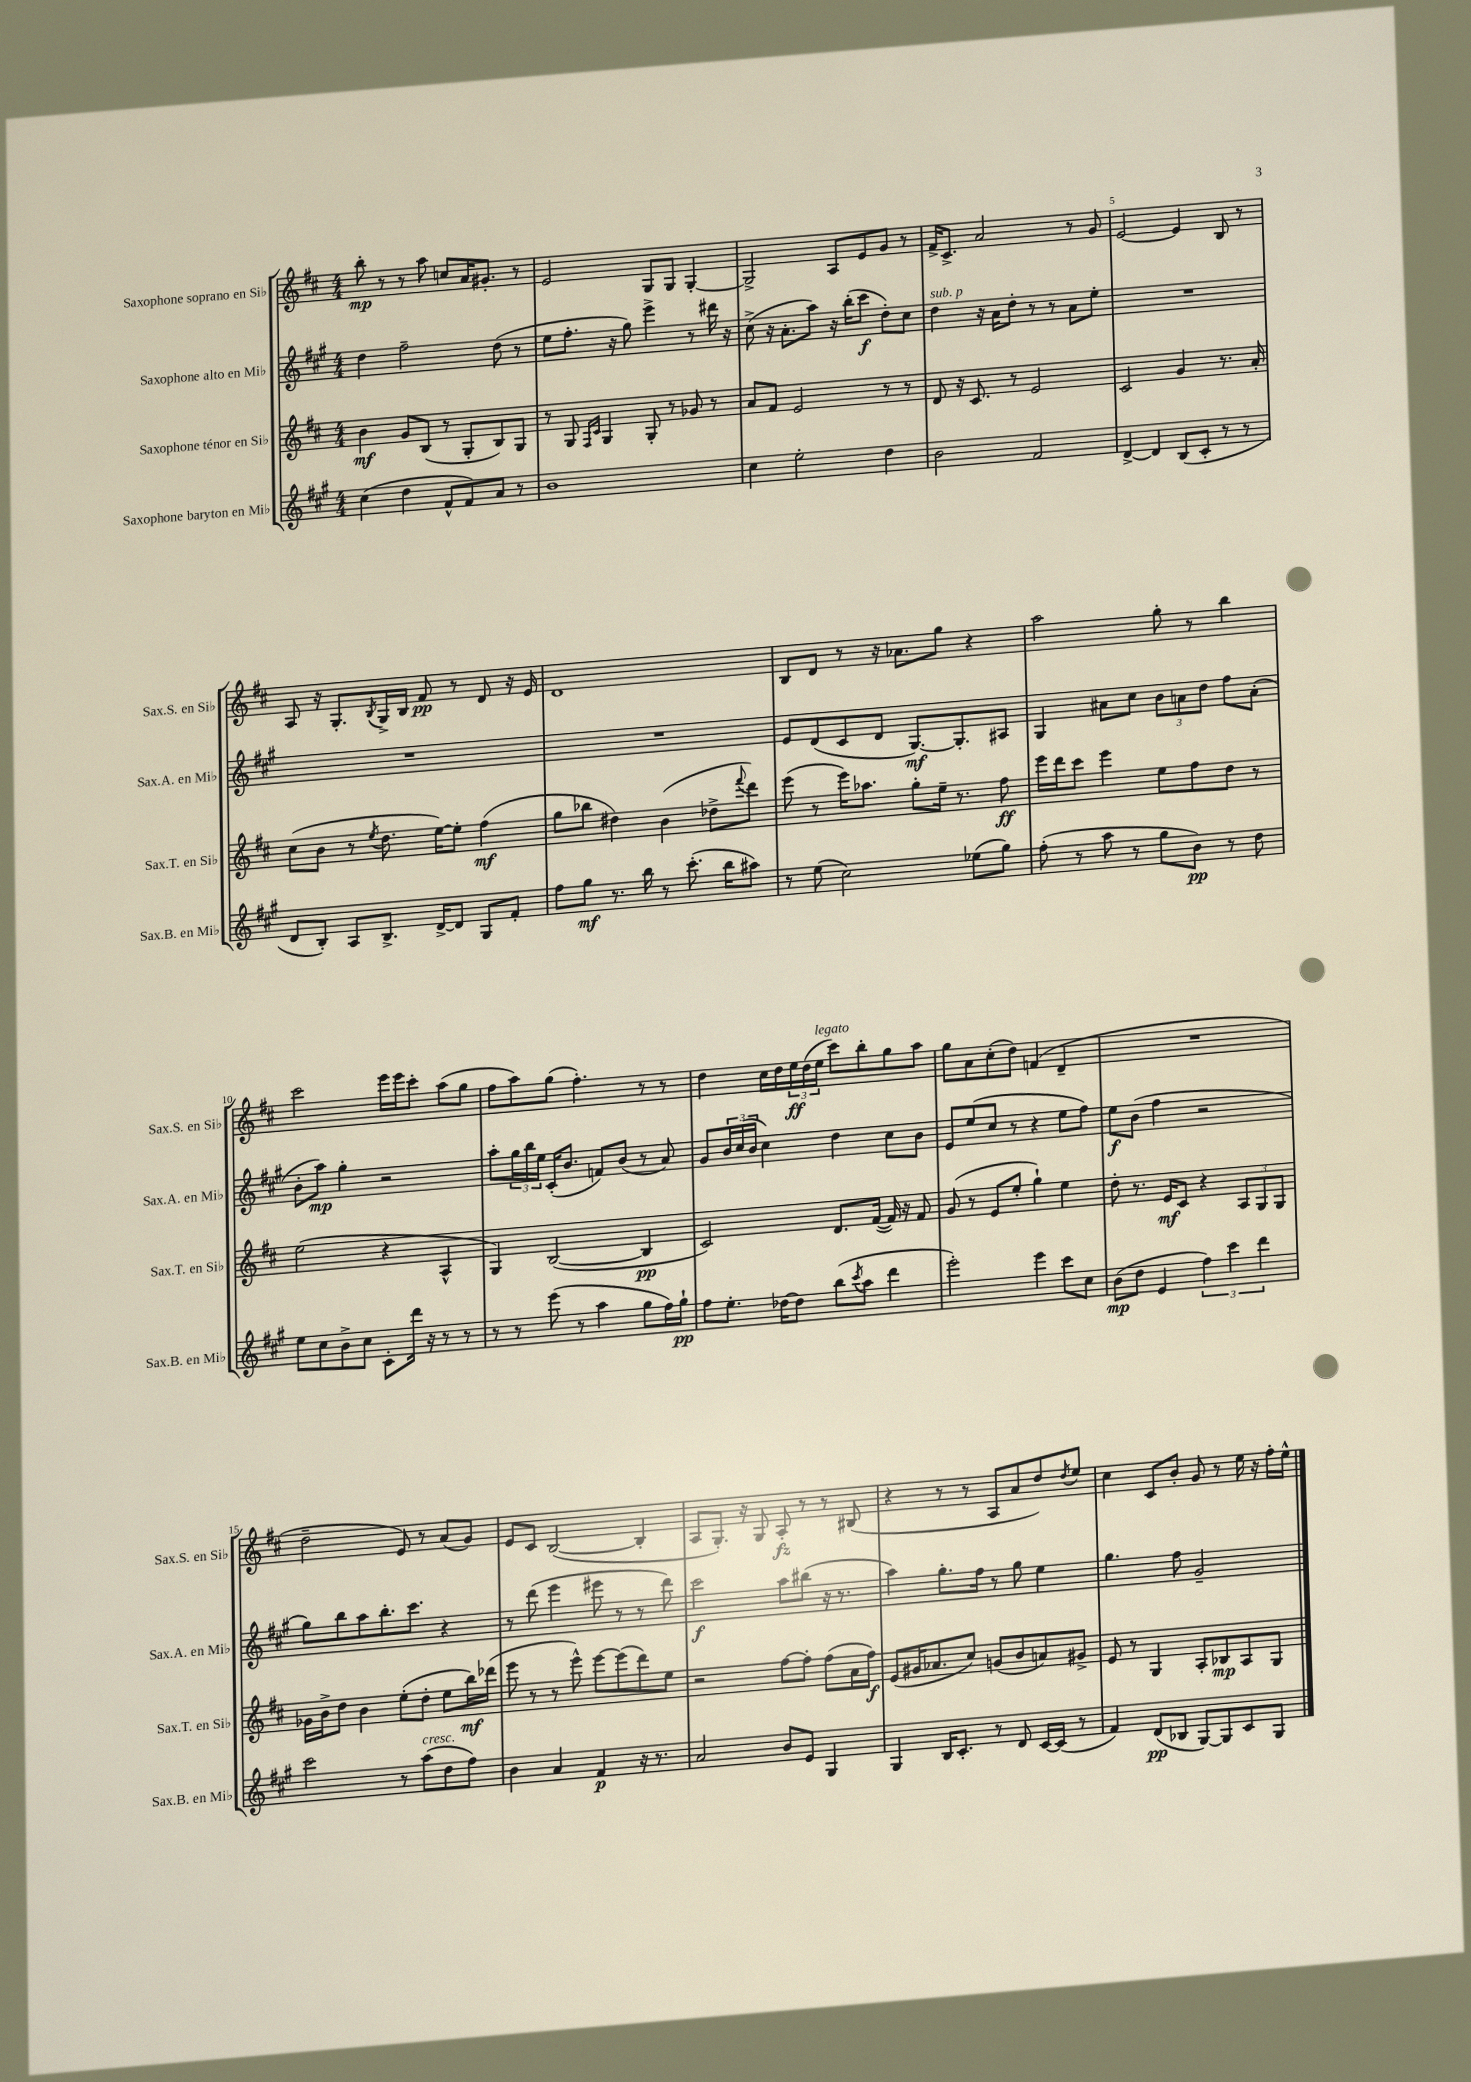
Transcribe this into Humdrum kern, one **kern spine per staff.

**kern	**kern	**kern	**kern
*staff4	*staff3	*staff2	*staff1
*clefG2	*clefG2	*clefG2	*clefG2
*k[f#c#g#]	*k[f#c#]	*k[f#c#g#]	*k[f#c#]
*M4/4	*M4/4	*M4/4	*M4/4
(4cc#	4b	4dd	8bb'
.	.	.	8r
4dd	8g	2ff#~	8r
.	(8B	.	8aa
8f#^^	8r	.	8cc
8f#)	8G'	.	16a
.	.	.	8.g#'
8a	8B)	(8dd	.
8r	8G	8r	8r
=	=	=	=
1b	8r	8ee	2e
.	8G	8.ff#'	.
.	16qqF#	.	.
.	16qqc#	.	.
.	4G	.	.
.	.	16r	.
.	.	8gg#)	.
.	8G'	4eee^	8G
.	8r	.	8G
.	8g-	8r	[4G'
.	8r	16ddd#	.
.	.	16r	.
=	=	=	=
4cc#	8a	(8cc#^	2G^]
.	8f#	16r	.
.	.	8.a'	.
2ee'	2e	.	.
.	.	8aa)	.
.	.	16r	8A
.	.	(16bb'	.
.	.	8ccc#	8e
4dd	8r	8dd')	8g
.	8r	8cc#	8r
=	=	=	=
2b	8d	4dd	16f#^
.	.	.	8.c#^
.	16r	.	.
.	8.c#	.	.
.	.	16r	2a
.	.	16a	.
.	8r	8dd'	.
2f#	2e	8r	.
.	.	8r	.
.	.	8a	8r
.	.	8ee'	8g
=	=	=	=
[4d^	2c#	1r	[2e
4d]	.	.	.
(8B	4g	.	4e]
8c#'	.	.	.
8r	8.r	.	8B
8r	.	.	8r
.	16a'	.	.
=	=	=	=
8d	(8cc#	1r	8A
8B')	8b	.	16r
.	.	.	8.G'
8A	8r	.	.
.	8qee	.	8qB
8.B^	8.dd	.	16G^
.	.	.	16B
.	.	.	8f#
[16d^	[16ee)	.	.
8d]	8ee']	.	8r
8G#	(4ff#	.	8d
8f#'	.	.	16r
.	.	.	16e
=	=	=	=
8ff#	8gg	1r	1d
8gg#	8bb-	.	.
8.r	4dd#)	.	.
16bb	.	.	.
8r	(4b	.	.
(8.ccc#'	.	.	.
.	8dd-^	.	.
16bb	.	.	.
.	8qqfff#	.	.
8aa#)	8ddd)	.	.
=	=	=	=
8r	(8eee	8e	8B
(8ee	8r	(8d	8d
2cc#)	16eee)	8c#	8r
.	8.aa-	.	.
.	.	8d	16r
.	.	.	8.a-
.	8gg'	[8.G#)	.
.	16ee~	.	8gg
.	8.r	8.G#']	.
(8ee-	.	.	4r
8gg#)	8ff#	8A#	.
=	=	=	=
(8ff#'	16eee	4G#	2aa
.	16ddd	.	.
8r	8ccc#	.	.
8aa	4eee	8a#	.
8r	.	8cc#	.
8gg#	8ee	12b	8gg'
.	.	12a	.
8b)	8ff#	.	8r
.	.	12dd	.
8r	8dd	8ff#	4bb
8dd	8r	(8a'	.
=	=	=	=
8ee	(2ee	8b'	2ccc#
8cc#	.	8aa)	.
8b^	.	4gg#'	.
8cc#	.	.	.
8c#'	4r	2r	16eee
.	.	.	16eee
16ddd	.	.	8ccc#'
16r	.	.	.
8r	4A^^	.	(8aa
8r	.	.	8gg
=	=	=	=
8r	4G)	8aa'	8ff#
8r	.	24gg#	8aa)
.	.	24bb	.
.	.	24ee	.
(8eee	([2B	(16c#'	(8gg
.	.	8.b	.
8r	.	.	4.ff#')
4aa	.	8f)	.
.	.	(8b	.
8gg#	4B]	8r	8r
16ff#)	.	8a)	8r
16gg#`	.	.	.
=	=	=	=
8ff#	2c#)	8g#	4dd
8.ee'	.	24b	.
.	.	(24cc#	.
.	.	24b	.
.	.	4cc#)	16cc#
[16dd-	.	.	16dd
8dd-]	.	.	24ee
.	.	.	(24dd
.	.	.	24ee
(8bb	8.d	4dd	8ccc#)
8qccc#	.	.	.
8aa	.	.	8bb'
.	([16f#	.	.
4ddd	16f#])	8cc#	8gg
.	16r	.	.
.	8f#	8b	8aa
=	=	=	=
2eee')	(8g	8e	8gg
.	8r	(8ee	8a
.	8e	8cc#	(8cc#'
.	8ee'	8r	8dd)
4eee	4gg`)	4r	(4f
8ccc#	4ee	8ee	4d~
8cc#	.	8ff#)	.
=	=	=	=
(8b	8dd'	8ee	1r
8dd	8.r	(8b	.
4e	.	4ff#	.
.	16e	.	.
.	8c#	.	.
6ff#)	4r	2r	.
6ccc#	.	.	.
.	12A	.	.
6ddd	12G	.	.
.	12G	.	.
=	=	=	=
2ccc#	16g-	8gg#)	2dd~
.	16b^	.	.
.	8dd	8bb	.
.	4b	8aa	.
.	.	8.bb'	.
8r	(8ee'	.	8e)
.	.	8.ccc#	.
(8aa	8dd'	.	8r
8dd	8ee	4r	(8a
8ff#)	16bb)	.	8g)
.	(16ddd-	.	.
=	=	=	=
4b	8eee	8r	8e
.	8r	(8ddd	8c#
4a	8r	4eee	([2B
.	8eee^^)	.	.
4f#	[8eee	8eee#	.
.	(8eee]	8r	.
16r	8ddd)	8r	4B']
8.r	.	.	.
.	8ee	8ddd)	.
=	=	=	=
2a	2r	2ccc#	8A
.	.	.	8.G')
.	.	.	16r
.	.	.	8G
8b	[8ff#	8aa	8A'
8e	8ff#']	(8bb#	8r
4G#	(8ff#	16r	8r
.	.	8.r	.
.	16a	.	(8B#
.	16ff#)	.	.
=	=	=	=
4G#	(8e	4aa)	4r
.	16g#	.	.
.	8.a-	.	.
16B	.	8.gg#'	8r
8.c#'	.	.	.
.	8cc#)	.	8r
.	.	16ff#	.
8r	(8g	8r	8A
8d	8b	8gg#	8a
[16c#	8a)	4ee	8dd)
(16c#]	.	.	.
.	.	.	8qdd
8r	8g#^	.	8ee
=	=	=	=
4f#)	8e	4.gg#	4cc#
.	8r	.	.
(8d	4G	.	8c#
8B-	.	8ff#	8b'
[8G#)	8A'	2g#~	8g
8G#]	8B-	.	8r
8c#	8A	.	16ee
.	.	.	16r
8G#	8G	.	16ff#'
.	.	.	16ee^^
==	==	==	==
*-	*-	*-	*-
